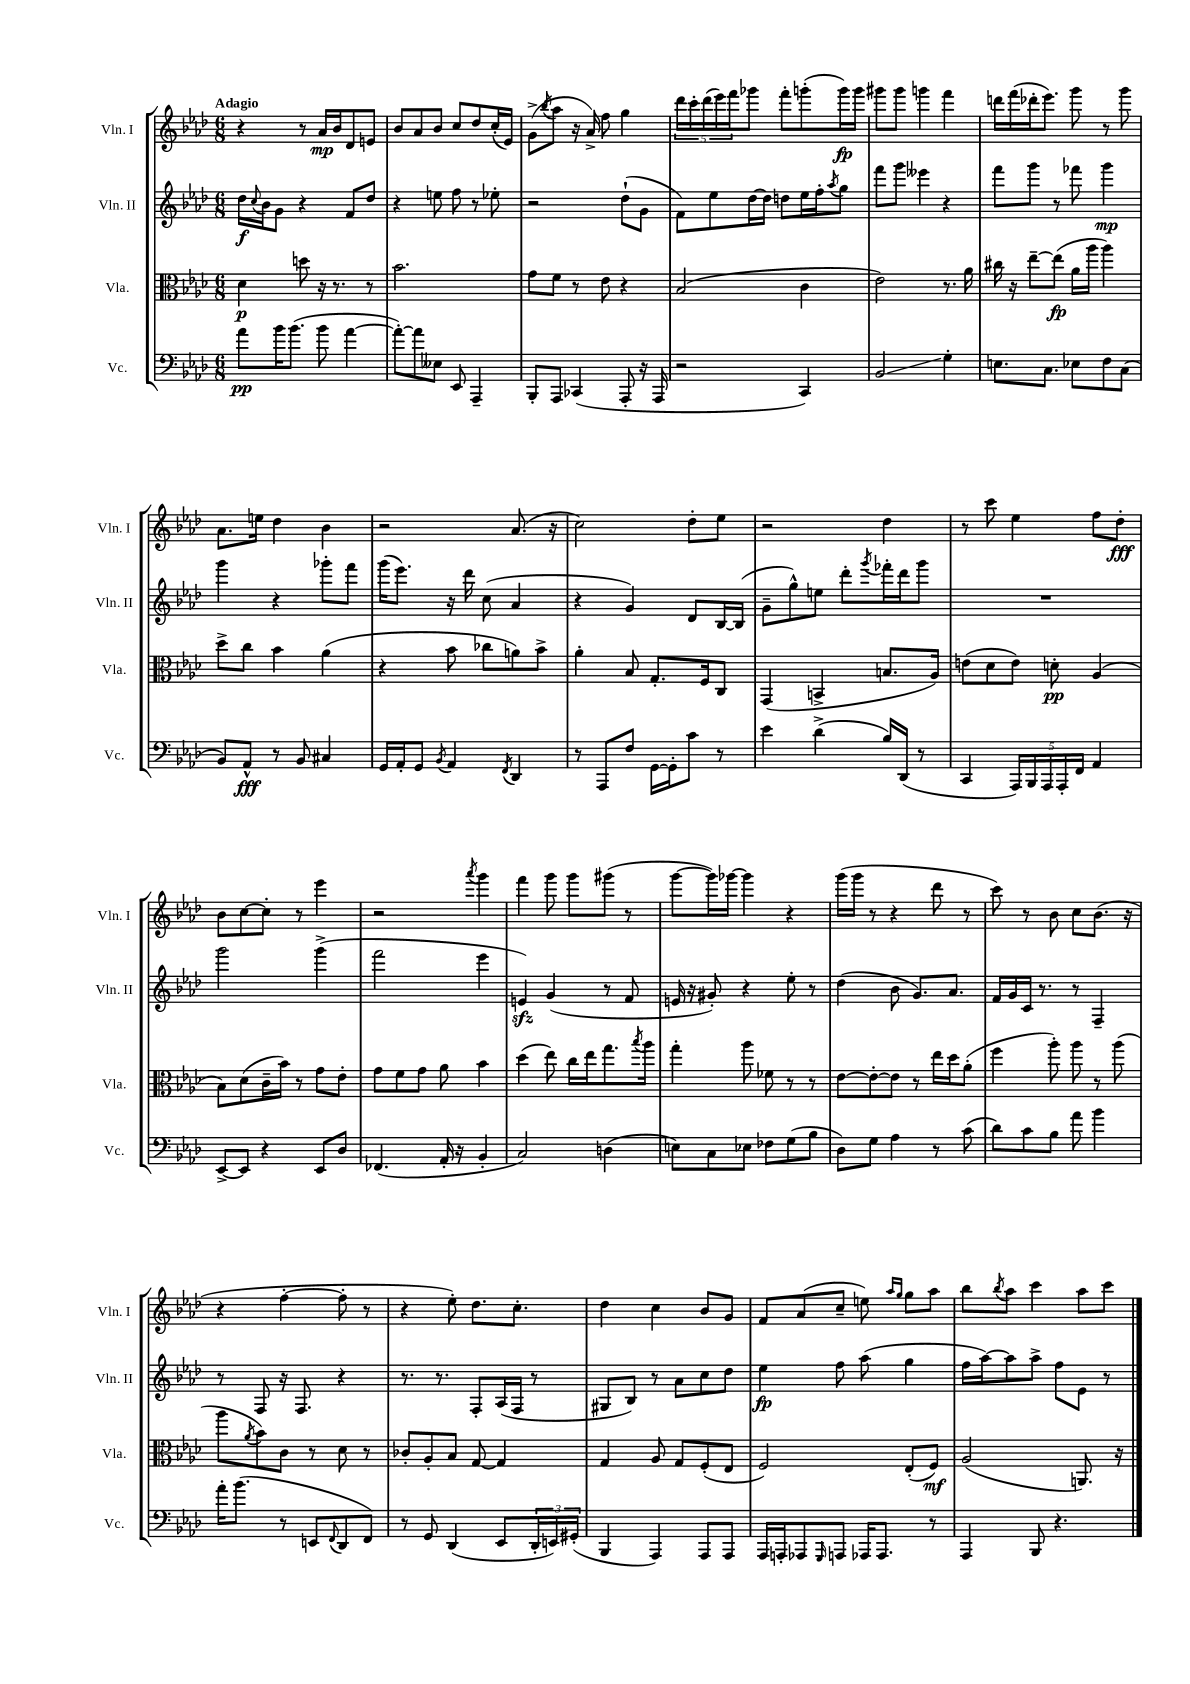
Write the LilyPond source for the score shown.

<<
\new StaffGroup <<
\new Staff = "s0" \with { instrumentName = "Vln. I" shortInstrumentName = "Vln. I" } {
    \clef treble \key aes \major \numericTimeSignature \time 6/8 \tempo "Adagio"
    r4 r8 aes'16\mp bes'16 des'8 e'8 |
    bes'8 aes'8 bes'8 c''8 des''8 c''16-.( ees'16) |
    g'8->( \acciaccatura { bes''8 } aes''8 r16 aes'16->) f''8 g''4 |
    \tuplet 5/4 { des'''16 c'''16-. des'''16( ees'''16) f'''16 } ges'''8 f'''8-. g'''8-.( g'''16\fp) g'''16 |
    gis'''8 gis'''8 g'''4 f'''4 |
    d'''16 f'''16( des'''16-. ees'''8.) g'''8 r8 g'''8 |
    aes'8. e''16 des''4 bes'4 |
    r2 aes'8.( r16 |
    c''2) des''8-. ees''8 |
    r2 des''4 |
    r8 c'''8 ees''4 f''8 des''8-.\fff |
    bes'8 c''8~ c''8-. r8 ees'''4 |
    r2 \acciaccatura { aes'''8 } g'''4 |
    f'''4 g'''8 g'''8 gis'''8( r8 |
    g'''8~ g'''16) ges'''16~ ges'''4 r4 |
    g'''16( g'''16 r8 r4 des'''8 r8 |
    c'''8) r8 bes'8 c''8 bes'8.( r16 |
    r4 f''4~-. f''8-. r8 |
    r4 ees''8-.) des''8. c''8.-. |
    des''4 c''4 bes'8 g'8 |
    f'8 aes'8( c''8-- e''8) \grace { aes''16 g''16 } g''8 aes''8 |
    bes''8 \acciaccatura { bes''8 } aes''8 c'''4 aes''8 c'''8 \bar "|." |
}
\new Staff = "s1" \with { instrumentName = "Vln. II" shortInstrumentName = "Vln. II" } {
    \clef treble \key aes \major \numericTimeSignature \time 6/8
    des''16\f \appoggiatura { c''8 } bes'16 g'8 r4 f'8 des''8 |
    r4 e''8 f''8 r8 ees''8-. |
    r2 des''8-!( g'8 |
    f'8) ees''8 des''16~ des''16 d''8 ees''16 f''16-. \acciaccatura { aes''8 } g''8 |
    f'''8 g'''8 eeses'''4 r4 |
    f'''8 g'''8 r8 fes'''8 g'''4\mp |
    g'''4 r4 ges'''8-. f'''8 |
    g'''16( ees'''8.) r16 des'''16 c''8( aes'4 |
    r4 g'4) des'8 bes16~ bes16( |
    g'8-- g''8-^) e''8 des'''8-. \acciaccatura { g'''8 } fes'''16-. des'''16 g'''8 |
    R2. |
    g'''2 g'''4->( |
    f'''2 ees'''4 |
    e'4\sfz) g'4( r8 f'8 |
    e'16 r16 gis'8-.) r4 ees''8-. r8 |
    des''4( bes'8 g'8.) aes'8. |
    f'16 g'16 c'16 r8. r8 f4-- |
    r8 f8 r16 f8. r4 |
    r8. r8. f8-. aes16( f16 r8 |
    gis8 bes8) r8 aes'8 c''8 des''8 |
    ees''4\fp f''8 aes''8( g''4 |
    f''16 aes''16~) aes''8 aes''8-> f''8 ees'8 r8 \bar "|." |
}
\new Staff = "s2" \with { instrumentName = "Vla." shortInstrumentName = "Vla." } {
    \clef alto \key aes \major \numericTimeSignature \time 6/8
    des'4\p d''8 r16 r8. r8 |
    bes'2. |
    g'8 f'8 r8 ees'8 r4 |
    bes2( c'4 |
    ees'2) r8. aes'16 |
    cis''16 r16 ees''8~-- ees''8\fp( aes'16 aes''16 aes''4) |
    des''8-> c''8 bes'4 aes'4( |
    r4 bes'8 ces''8 a'8) bes'8-> |
    aes'4-. bes8 g8.-. f16 c8 |
    g,4( b,4-> b8. aes16) |
    e'8( des'8 e'8) d'8-.\pp aes4( |
    bes8) des'8( c'16-- bes'16) r8 g'8 ees'8-. |
    g'8 f'8 g'8 aes'8 bes'4 |
    des''4( ees''8) c''16 ees''16 g''8. \acciaccatura { bes''8 } aes''16 |
    g''4-. aes''8 fes'8 r8 r8 |
    ees'8~ ees'8~-. ees'8 r8 ees''16 des''16 aes'8-.( |
    f''4 aes''8-.) aes''8 r8 aes''8( |
    aes''8 \acciaccatura { aes'8 } bes'8) c'8 r8 des'8 r8 |
    ces'8-. aes8-. bes8 g8~ g4 |
    g4 aes8 g8 f8-.( ees8 |
    f2) ees8-.( f8\mf) |
    aes2( a,8.) r16 \bar "|." |
}
\new Staff = "s3" \with { instrumentName = "Vc." shortInstrumentName = "Vc." } {
    \clef bass \key aes \major \numericTimeSignature \time 6/8
    aes'8\pp bes'16 bes'8.( bes'8 aes'4~ |
    aes'8~-.) aes'8 eeses8 ees,8 aes,,4-- |
    bes,,8-. aes,,8 ces,4( aes,,8-. r16 aes,,16 |
    r2 c,4) |
    bes,2\glissando g4-. |
    e8. c8. ees8 f8 c8( |
    bes,8) aes,8-^\fff r8 bes,8 cis4 |
    g,16 aes,16-. g,8 \acciaccatura { bes,8 } aes,4 \acciaccatura { f,8 } des,4 |
    r8 aes,,8 f8 g,16~ g,16-. c'8 r8 |
    ees'4 des'4->( bes16) des,16( r8 |
    c,4 \tuplet 5/4 { aes,,16) bes,,16 aes,,16 aes,,16-. f,16 } aes,4 |
    ees,8~-> ees,8 r4 ees,8 des8 |
    fes,4.( aes,16-. r16 bes,4-. |
    c2) d4( |
    e8) c8 ees8 fes8 g8( bes8 |
    des8) g8 aes4 r8 c'8( |
    des'8) c'8 bes8 aes'8 bes'4 |
    aes'16-. bes'8.( r8 e,8 \appoggiatura { f,8 } des,8 f,8) |
    r8 g,8 des,4( ees,8 \tuplet 3/2 { des,16-. e,16) gis,16-.( } |
    bes,,4 aes,,4) aes,,8 aes,,8 |
    aes,,16 a,,16-. aes,,8 \grace { g,,16 } a,,8 aes,,16 aes,,8. r8 |
    aes,,4 bes,,8 r4. \bar "|." |
}
>>
>>
\layout { \context { \Score \remove "Bar_number_engraver" } }
